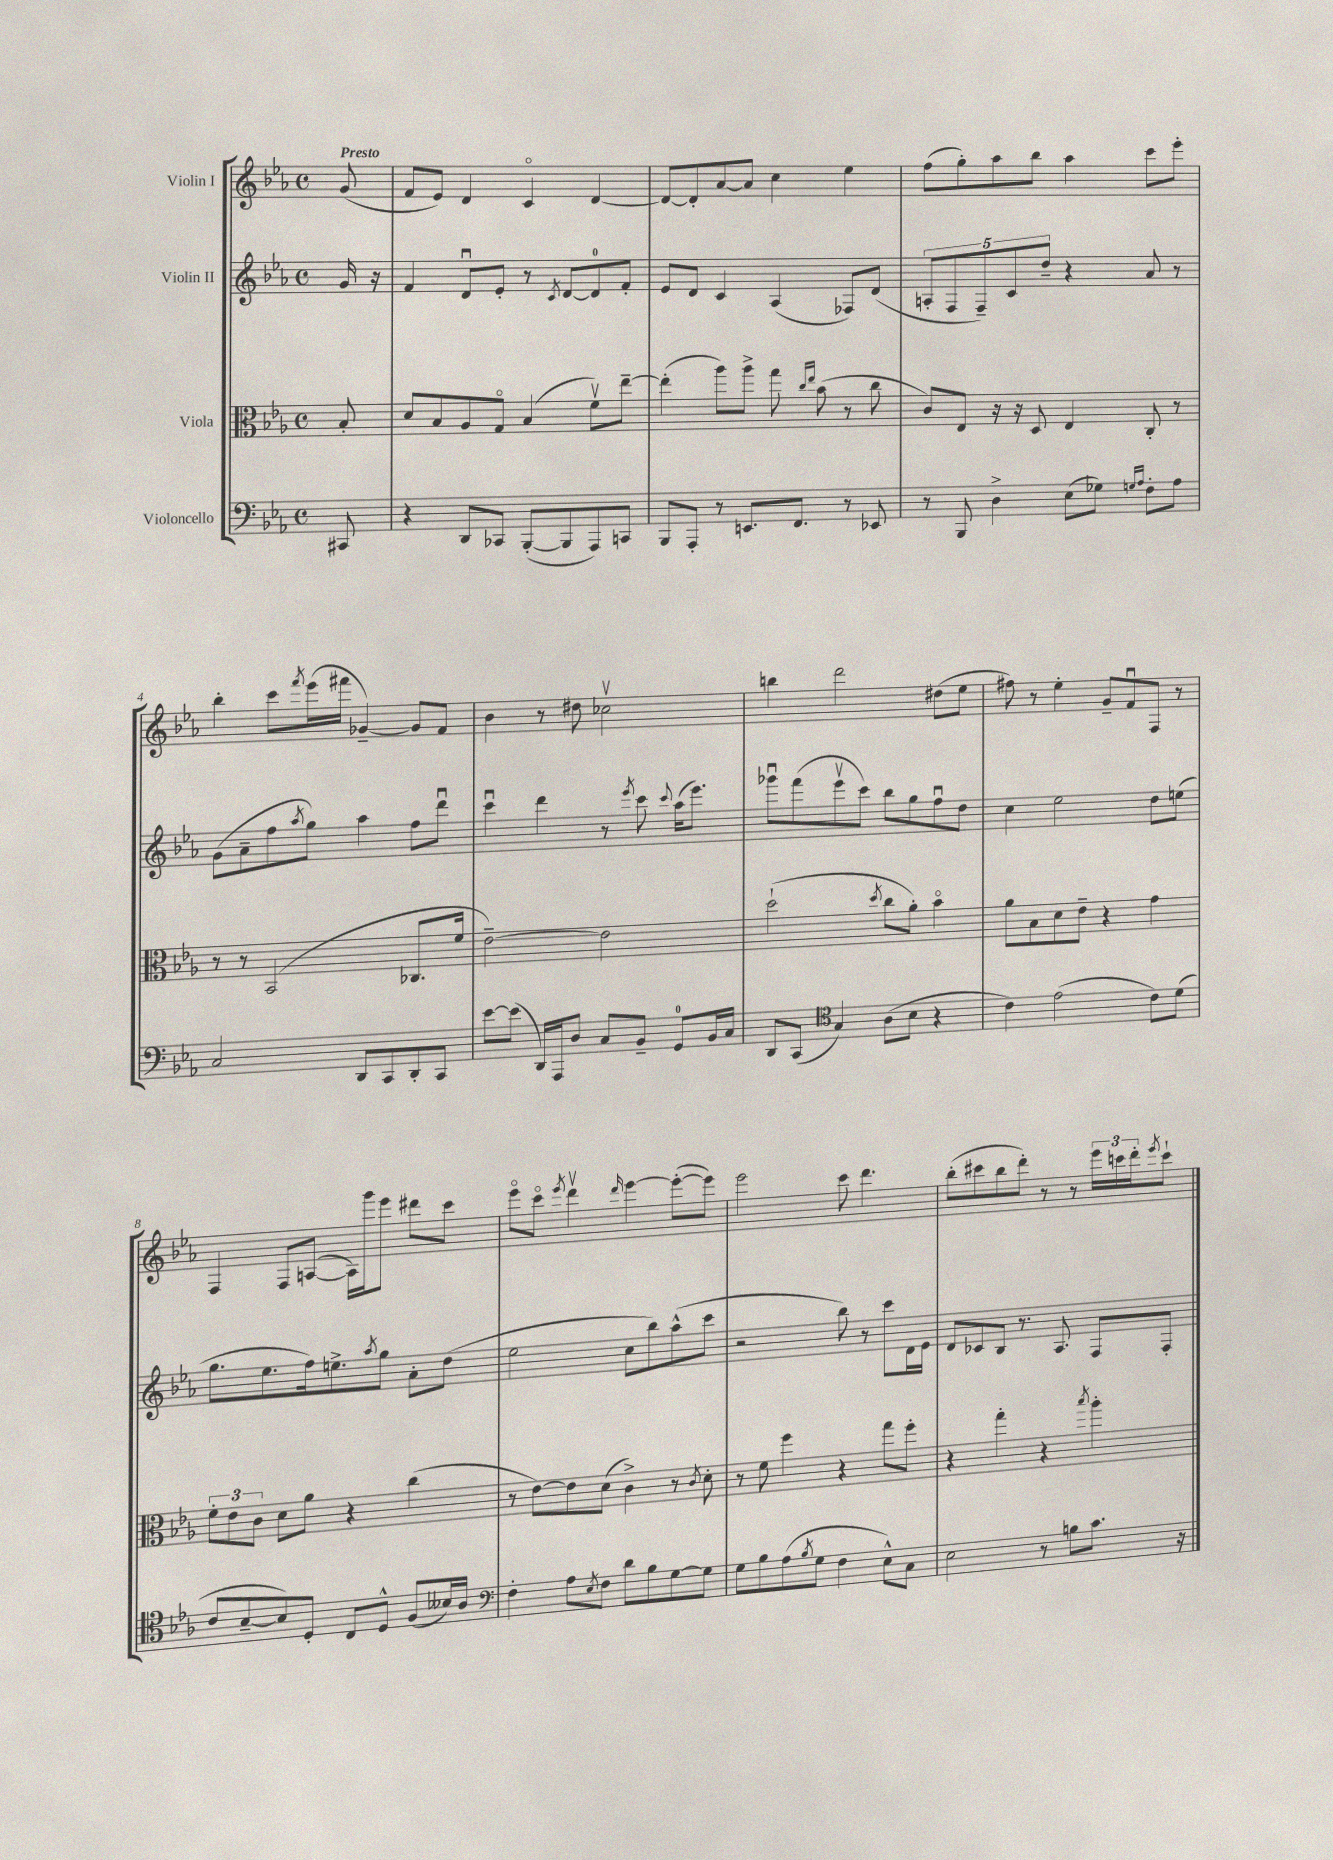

**kern	**kern	**kern	**kern
*part4	*part3	*part2	*part1
*staff4	*staff3	*staff2	*staff1
*I"Violoncello	*I"Viola	*I"Violin II	*I"Violin I
*clefF4	*clefC3	*clefG2	*clefG2
*k[b-e-a-]	*k[b-e-a-]	*k[b-e-a-]	*k[b-e-a-]
*M4/4	*M4/4	*M4/4	*M4/4
*met(c)	*met(c)	*met(c)	*met(c)
=	=	=	=
!	!	!	!LO:TX:a:B:t=Presto
8CC#X/	8B-'/	16g/	(8g/
.	.	16r	.
=1	=1	=1	=1
4r	8d/L	4f/	8f/L
.	8B-/	.	8e-/J)
8DD/L	8A-/	8du/L	4d/
8CC-X/J	8G/J	8e-'/J	.
([8BBB-'/L	(4B-/	8r	4c/
.	.	8qc/	.
8BBB-/]	.	[8d/L	.
8AAA-/)	8fv\L)	8d/]	[4d/
8CCn/J	[8ee-~\J	8f'/J	.
=2	=2	=2	=2
8BBB-/L	(4ee-'\]	8e-/L	8d/L_
8AAA-'/J	.	8d/J	8d'/]
8r	8aa-\L)	4c/	[8a-/
8.EEn/L	8aa-^\J	.	8a-/J]
.	8gg\	(4A-/	4cc\
8.FF/J	.	.	.
.	16qqcc/LL	.	.
.	16qqee-/JJ	.	.
.	(8b-\	.	.
8r	8r	8F-X/L)	4ee-\
8EE-X/	8cc\	(8d/J	.
=3	=3	=3	=3
8r	8c/L)	10An'/L	(8ff\L
.	.	10F/	.
8BBB-/	8E-/J	.	8gg'\)
.	.	10F~/)	.
4D^\	16r	.	8aa-\
.	.	10c/	.
.	16r	.	.
.	8D/	.	8bb-\J
.	.	10dd~/J	.
(8E-\L	4E-/	4r	4aa-\
8G-X\J)	.	.	.
16qqGn/LL	.	.	.
16qqA-/JJ	.	.	.
8F'\L	8C'/	8a-/	8ccc\L
8A-\J	8r	8r	8eee-'\J
!!LO:LB:g=z
=4	=4	=4	=4
2C/	8r	(8g\L	4bb-'\
.	8r	8a-~\	.
.	(2BB-/	8ff\	8ccc\L
.	.	8qaa-/	8qfff/
.	.	8gg\J)	(16eee-\L
.	.	.	16fff#X\JJ
8DD/L	.	4aa-\	[4g-X~/)
8CC/	.	.	.
8DD'/	8.C-X/L	8ff\L	8g-/L]
8CC/J	.	8dddu\J	8f/J
.	16f/Jk	.	.
=5	=5	=5	=5
[8e-\L	[2e-~\)	4cccu\	4b-\
(8e-\J]	.	.	.
16DD/LL)	.	4ddd\	8r
16AAA-/J	.	.	.
8D/J	.	.	8dd#X\
8C/L	2e-\]	8r	2cc-Xv\
.	.	8qeee-/	.
8BB-~/J	.	8ccc\	.
.	.	8qqccc/	.
8GG/L	.	(16aa-\KL	.
.	.	8.eee-\J)	.
16BB-/L	.	.	.
16C/JJ	.	.	.
=6	=6	=6	=6
8DD/L	(2dd`\	8ggg-Xu\L	4bbn\
(8CC/J	.	(8fff\	.
*clefC4	*	*	*
4G/)	.	8eee-v\	2ddd\
.	.	8ccc\J)	.
.	8qdd/	.	.
(8A-\L	8cc\L	8bb-\L	.
8B-\J	8a-'\J)	8gg\	.
4r	4b-\	8ffu\	(8dd#X\L
.	.	8dd\J	8ee-\J
=7	=7	=7	=7
4c\)	8a-\L	4cc\	8ff#X\)
.	8B-\	.	8r
(2e-\	8d\	2ee-\	4ee-'\
.	8e-~\J	.	.
.	4r	.	8g~/L
.	.	.	8fu/
8c\L)	4g\	8dd\L	8F/J
(8d\J	.	(8een\J	8r
!!LO:LB:g=z
=8	=8	=8	=8
8c/L	12f'\L	8.gg\L	4F/
.	12e-\	.	.
[8B-~/	.	.	.
.	12c\J	.	.
.	.	8.ee-\	.
8B-/])	8d\L	.	8F/L
8D'/J	8a-\J	16ff\k)	([8An/J
.	.	8.een^\	.
8C/L	4r	.	16A\LL])
.	.	.	16ggg\J
.	.	8qaa-/	.
8D^^/J	.	8gg\J	8eee-\J
(8F/L	(4cc\	8a-'\L	8ddd#X\L
16B--X/L)	.	(8dd\J	8ccc\J
16A-/JJ	.	.	.
=9	=9	=9	=9
*clefF4	*	*	*
4F'\	8r	2ee-\	8eee-\L
.	[8e-\L)	.	8ccc\J
.	.	.	8qeee-/
8A-\L	8e-\]	.	4dddv\
8qE-/	.	.	.
8F\J	(8d\J	.	.
.	.	.	16qqddd/
8d\L	4c^\)	8cc\L	[4eee-\
8B-\	.	8bb-\)	.
[8G\	8r	(8aa-^^\	(8eee-'\L_
.	8qc/	.	.
8G\J]	8d'\	8ccc\J	8eee-\J])
=10	=10	=10	=10
8G\L	8r	2r	2eee-\
8B-\	8f\	.	.
(8A-\	4ff\	.	.
8qB-/	.	.	.
8G\J	.	.	.
4F\	4r	8bb-\)	8ccc\
.	.	8r	4.ddd\
8E-^^\L)	8gg\L	8ccc\L	.
8C\J	8ff'\J	16d\L	.
.	.	16e-\JJ	.
=11	=11	=11	=11
2E-\	4r	8d/L	(8bb-'\L
.	.	8c-X/	8ccc#X\
.	4gg'\	8B-/J	8bb-\
.	.	8.r	8ddd'\J)
8r	4r	.	8r
.	.	8.A-/	.
8Bn\L	.	.	8r
.	8qbb-/	.	.
8.c\J	4aa-'\	8F/L	24eee-\LL
.	.	.	24cccn\
.	.	.	24ddd'\J
.	.	.	8qeee-/
.	.	8F'/J	8ccc`\J
16r	.	.	.
==	==	==	==
*-	*-	*-	*-
